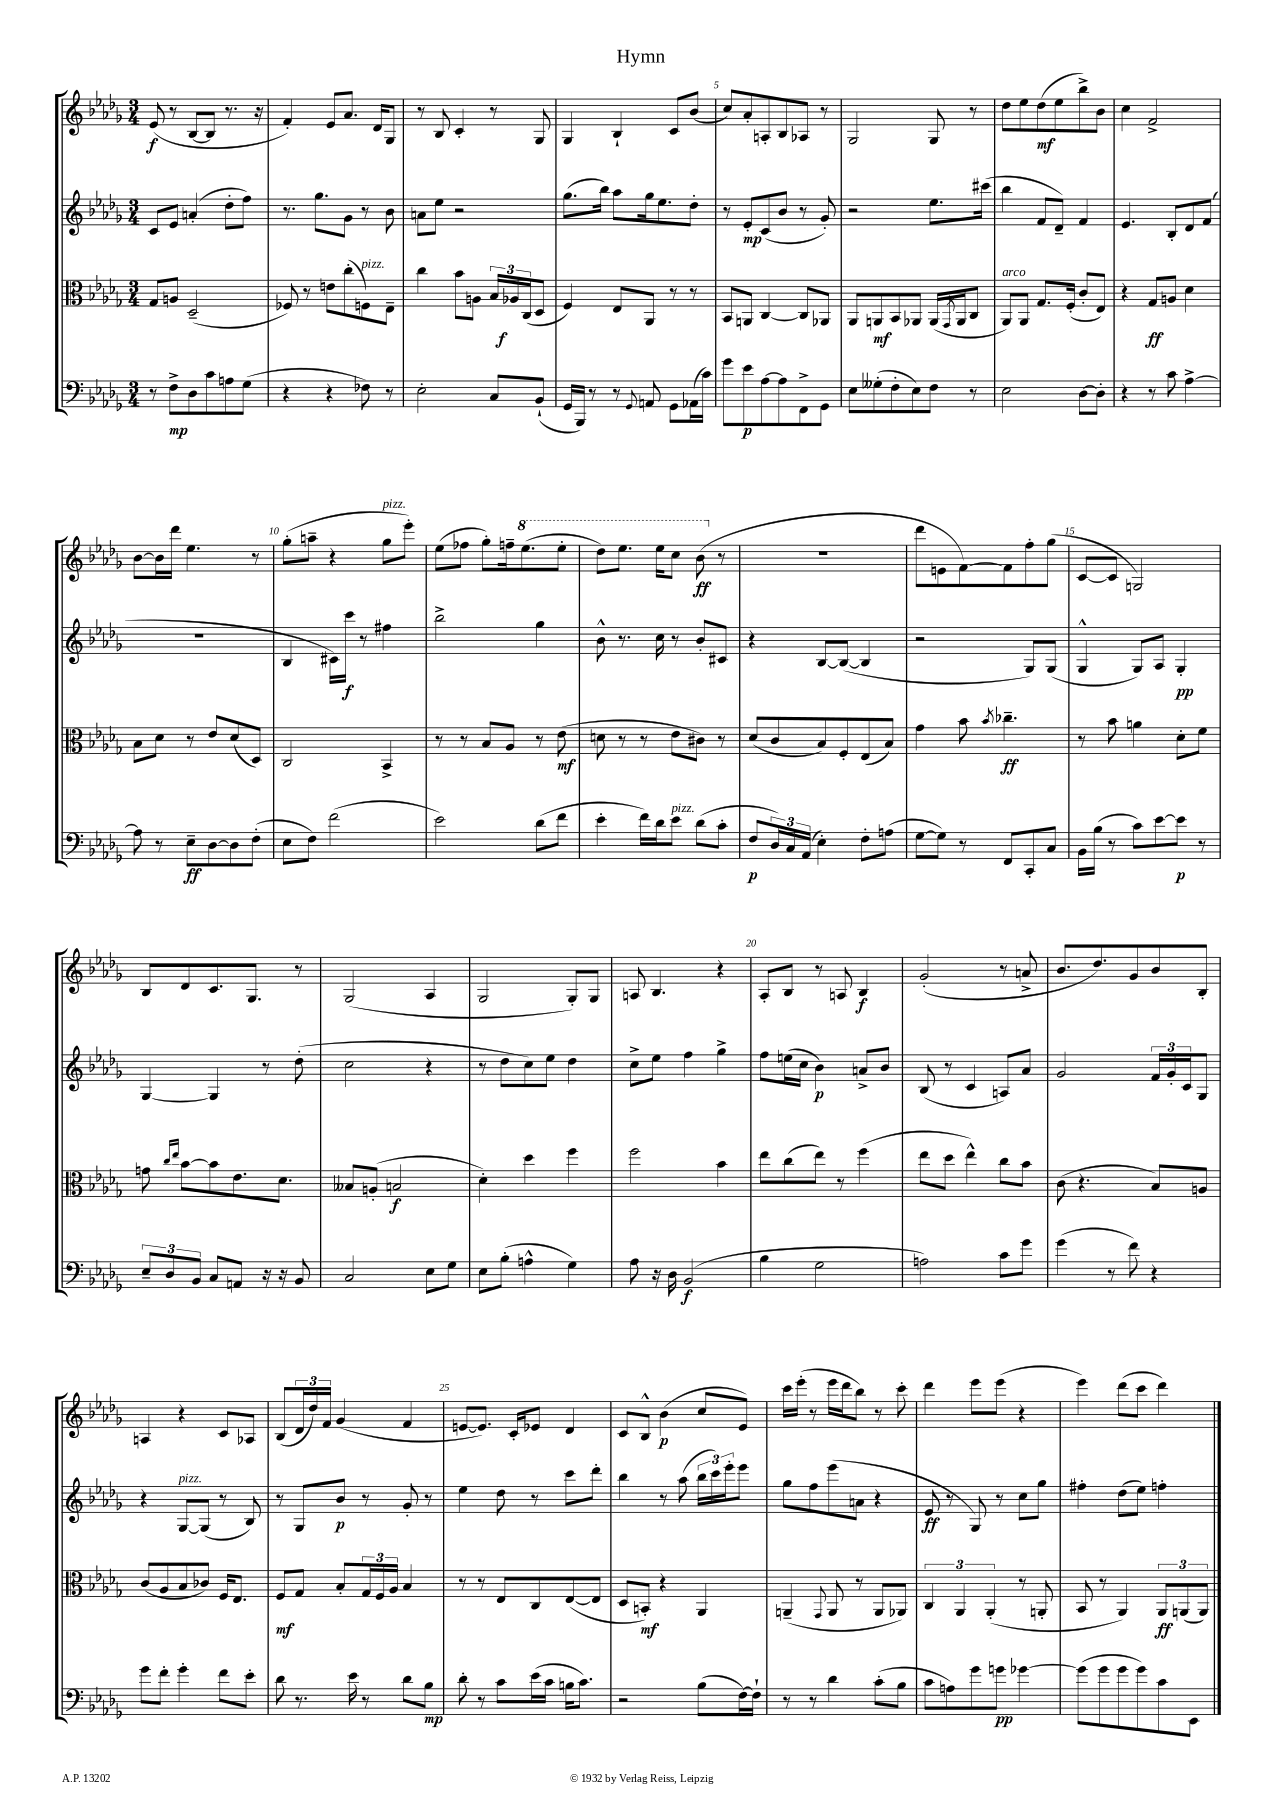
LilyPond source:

\header { title = "Hymn" }
<<
\new StaffGroup <<
\new Staff = "s0" {
    \clef treble \key des \major \numericTimeSignature \time 3/4
    ees'8\f( r8 bes8~ bes8 r8. r16 |
    f'4-.) ees'8 aes'8. des'16 ges8 |
    r8 bes8 c'4-. r8 ges8 |
    ges4 bes4-! c'8 bes'8( |
    c''8) aes'8-. a8-. bes8 aes8 r8 |
    ges2 ges8 r8 |
    des''8 ees''8 des''8\mf( ees''8 bes''8->) bes'8 |
    c''4 f'2-> |
    bes'8~ bes'16 des'''16 ees''4. r8 |
    ges''8-.( a''8-- r4 ges''8^\markup { \italic "pizz." } ees'''8-.) |
    ees''8( fes''8 ges''8-.) f''16-- \ottava #1 ees'''8.( ees'''8-. |
    des'''8) ees'''8. ees'''16 c'''8 bes''8\ff( \ottava #0 r8 |
    R2. |
    des'''8 e'8 f'8~) f'8 f''8-. ges''8( |
    c'8~ c'8 g2) |
    bes8 des'8 c'8. ges8. r8 |
    ges2( aes4 |
    ges2 ges8-.) ges8 |
    a8 bes4. r4 |
    aes8-. bes8 r8 a8 bes4\f |
    ges'2-.( r8 a'8-> |
    bes'8. des''8.) ges'8 bes'8 bes8-. |
    a4 r4 c'8 aes8 |
    bes8( \tuplet 3/2 { des'16 des''16) f'16 } ges'4( f'4 |
    e'8~ e'8.) c'16-. ees'8 des'4 |
    c'8 bes8-^ bes'4\p( c''8 ees'8) |
    c'''16 ees'''16-.( r8 ees'''16 des'''16 bes''8) r8 c'''8-. |
    des'''4 ees'''8 ees'''8( r4 |
    ees'''4) des'''8( c'''8 des'''4) \bar "|." |
}
\new Staff = "s1" {
    \clef treble \key des \major \numericTimeSignature \time 3/4
    c'8 ees'8 a'4-.( des''8-. f''8) |
    r8. ges''8. ges'8 r8 bes'8 |
    a'8 ees''8 r2 |
    ges''8.( bes''16) aes''8 ges''16 ees''8. des''8-. |
    r8 ees'8-.\mp c'8( bes'8 r8 ges'8-.) |
    r2 ees''8. cis'''16( |
    bes''4 f'8 des'8--) f'4 |
    ees'4. bes8-. des'8 f'8( |
    R2. |
    bes4 cis'16) c'''16\f r8 fis''4 |
    bes''2-> ges''4 |
    bes'8-^ r8. c''16 r8 bes'8-. cis'8 |
    r4 bes8~ bes8~( bes4 |
    r2 ges8) ges8( |
    ges4-^ ges8) aes8 ges4-.\pp |
    ges4~ ges4 r8 des''8-.( |
    c''2 r4 |
    r8 des''8 c''8) ees''8 des''4 |
    c''8-> ees''8 f''4 ges''4-> |
    f''8 e''16( c''16 bes'4\p) a'8-> bes'8 |
    bes8( r8 c'4 a8) aes'8 |
    ges'2 \tuplet 3/2 { f'16 ges'16-. c'16 } ges8 |
    r4 ges8~^\markup { \italic "pizz." } ges8( r8 bes8) |
    r8 ges8 bes'8\p r8 ges'8-. r8 |
    ees''4 des''8 r8 c'''8 des'''8-. |
    bes''4 r8 aes''8( \tuplet 3/2 { bes''16 c'''16) ees'''16-. } ees'''8 |
    ges''8 f''8 ees'''8( a'8 r4 |
    ees'8\ff r8 ges8) r8 c''8 ges''8 |
    fis''4-. des''8( ees''8) f''4-. \bar "|." |
}
\new Staff = "s2" {
    \clef alto \key des \major \numericTimeSignature \time 3/4
    ges8 a8 des2--( |
    fes8) r8 e'8 c''8-.( f8^\markup { \italic "pizz." }) ees8-- |
    c''4 bes'8 a8 \tuplet 3/2 { bes16 aes16\f c16( } des8 |
    f4) ees8 aes,8 r8 r8 |
    bes,8 a,8 c4~ c8 aes,8 |
    aes,8 a,8\mf bes,8 aes,8 aes,16( \acciaccatura { ges,8 } aes,16 c8 |
    aes,8^\markup { \italic "arco" }) aes,8 ges8. f16-.( c'8-. ees8) |
    r4 ges8\ff a8 des'4 |
    bes8 des'8 r8 ees'8 des'8( des8) |
    c2 bes,4-> |
    r8 r8 bes8 aes8 r8 ees'8\mf( |
    d'8 r8 r8 ees'8 cis'8) r8 |
    des'8( c'8 bes8) f8-. ees8( bes8) |
    ges'4 bes'8 \acciaccatura { bes'8 } ces''4.--\ff |
    r8 bes'8 a'4 des'8-. f'8 |
    g'8 \grace { c''16 ees''16 } bes'8~ bes'8 ees'8. des'8. |
    beses8 a8-.( b2\f |
    des'4-.) des''4 f''4 |
    f''2 bes'4 |
    ees''8 c''8( ees''8) r8 f''4( |
    ees''8 des''8 ees''4-^) c''8 bes'8 |
    c'8( r4. bes8) a8 |
    c'8( aes8 bes8 ces'8) f16 ees8. |
    f8\mf ges8 bes8-. \tuplet 3/2 { ges16 f16 aes16 } bes4 |
    r8 r8 ees8 c8 ees8~( ees8 |
    des8 b,8-.\mf) r4 aes,4 |
    a,4--( \appoggiatura { ges,8 } a,8 r8 a,8 aes,8) |
    \tuplet 3/2 { c4 aes,4 aes,4-.( } r8 a,8-. |
    bes,8 r8 aes,4) \tuplet 3/2 { aes,8\ff a,8( a,8) } \bar "|." |
}
\new Staff = "s3" {
    \clef bass \key des \major \numericTimeSignature \time 3/4
    r8 f8->\mp des8 c'8 a8 ges8( |
    r4 r4 fes8) r8 |
    ees2-. c8 bes,8-!( |
    ges,16 bes,,16) r8 r8 \appoggiatura { ges,8 } a,8 ges,8 aes,16( c'16) |
    ges'8 ees'8\p aes8~ aes8 f,8-> ges,8 |
    ees8 geses8-.( f8-. ees8) f8 r8 |
    ees2 des8~ des8-. |
    r4 r8 c'8 aes4~-> |
    aes8 r8 ees8--\ff des8~ des8 f8-.( |
    ees8 f8) f'2( |
    ees'2) des'8( f'8 |
    ees'4-. f'16) des'16 ees'8^\markup { \italic "pizz." } des'8( c'8-. |
    f8\p \tuplet 3/2 { des16) c16 aes,16( } ees4-.) f8-. a8( |
    ges8~ ges8) r8 f,8 c,8-. c8 |
    bes,16 bes16( r8 c'8) ees'8~ ees'8\p r8 |
    \tuplet 3/2 { ees8-- des8 bes,8 } c8 a,8 r16 r16 bes,8 |
    c2 ees8 ges8 |
    ees8 bes8-.( a4-^ ges4) |
    aes8 r16 des16 bes,2\f( |
    bes4 ges2 |
    a2) c'8 ges'8 |
    ges'4( r8 f'8) r4 |
    ges'8 f'8-. ges'4-. f'8 ees'8-. |
    des'8 r8. ees'16 r8 des'8 bes8\mp |
    des'8-. r8 c'8 ees'16( c'16 b16 c'8.) |
    r2 bes8( f16~) f16-! |
    r8 r8 des'4 c'8-.( bes8 |
    c'8 a8) ges'8 g'8\pp ges'4~ |
    ges'8( ges'8 ges'8 ges'8) c'8 ees,8 \bar "|." |
}
>>
>>
\layout { \context { \Score \override BarNumber.break-visibility = ##(#f #t #t) barNumberVisibility = #(every-nth-bar-number-visible 5) } }
